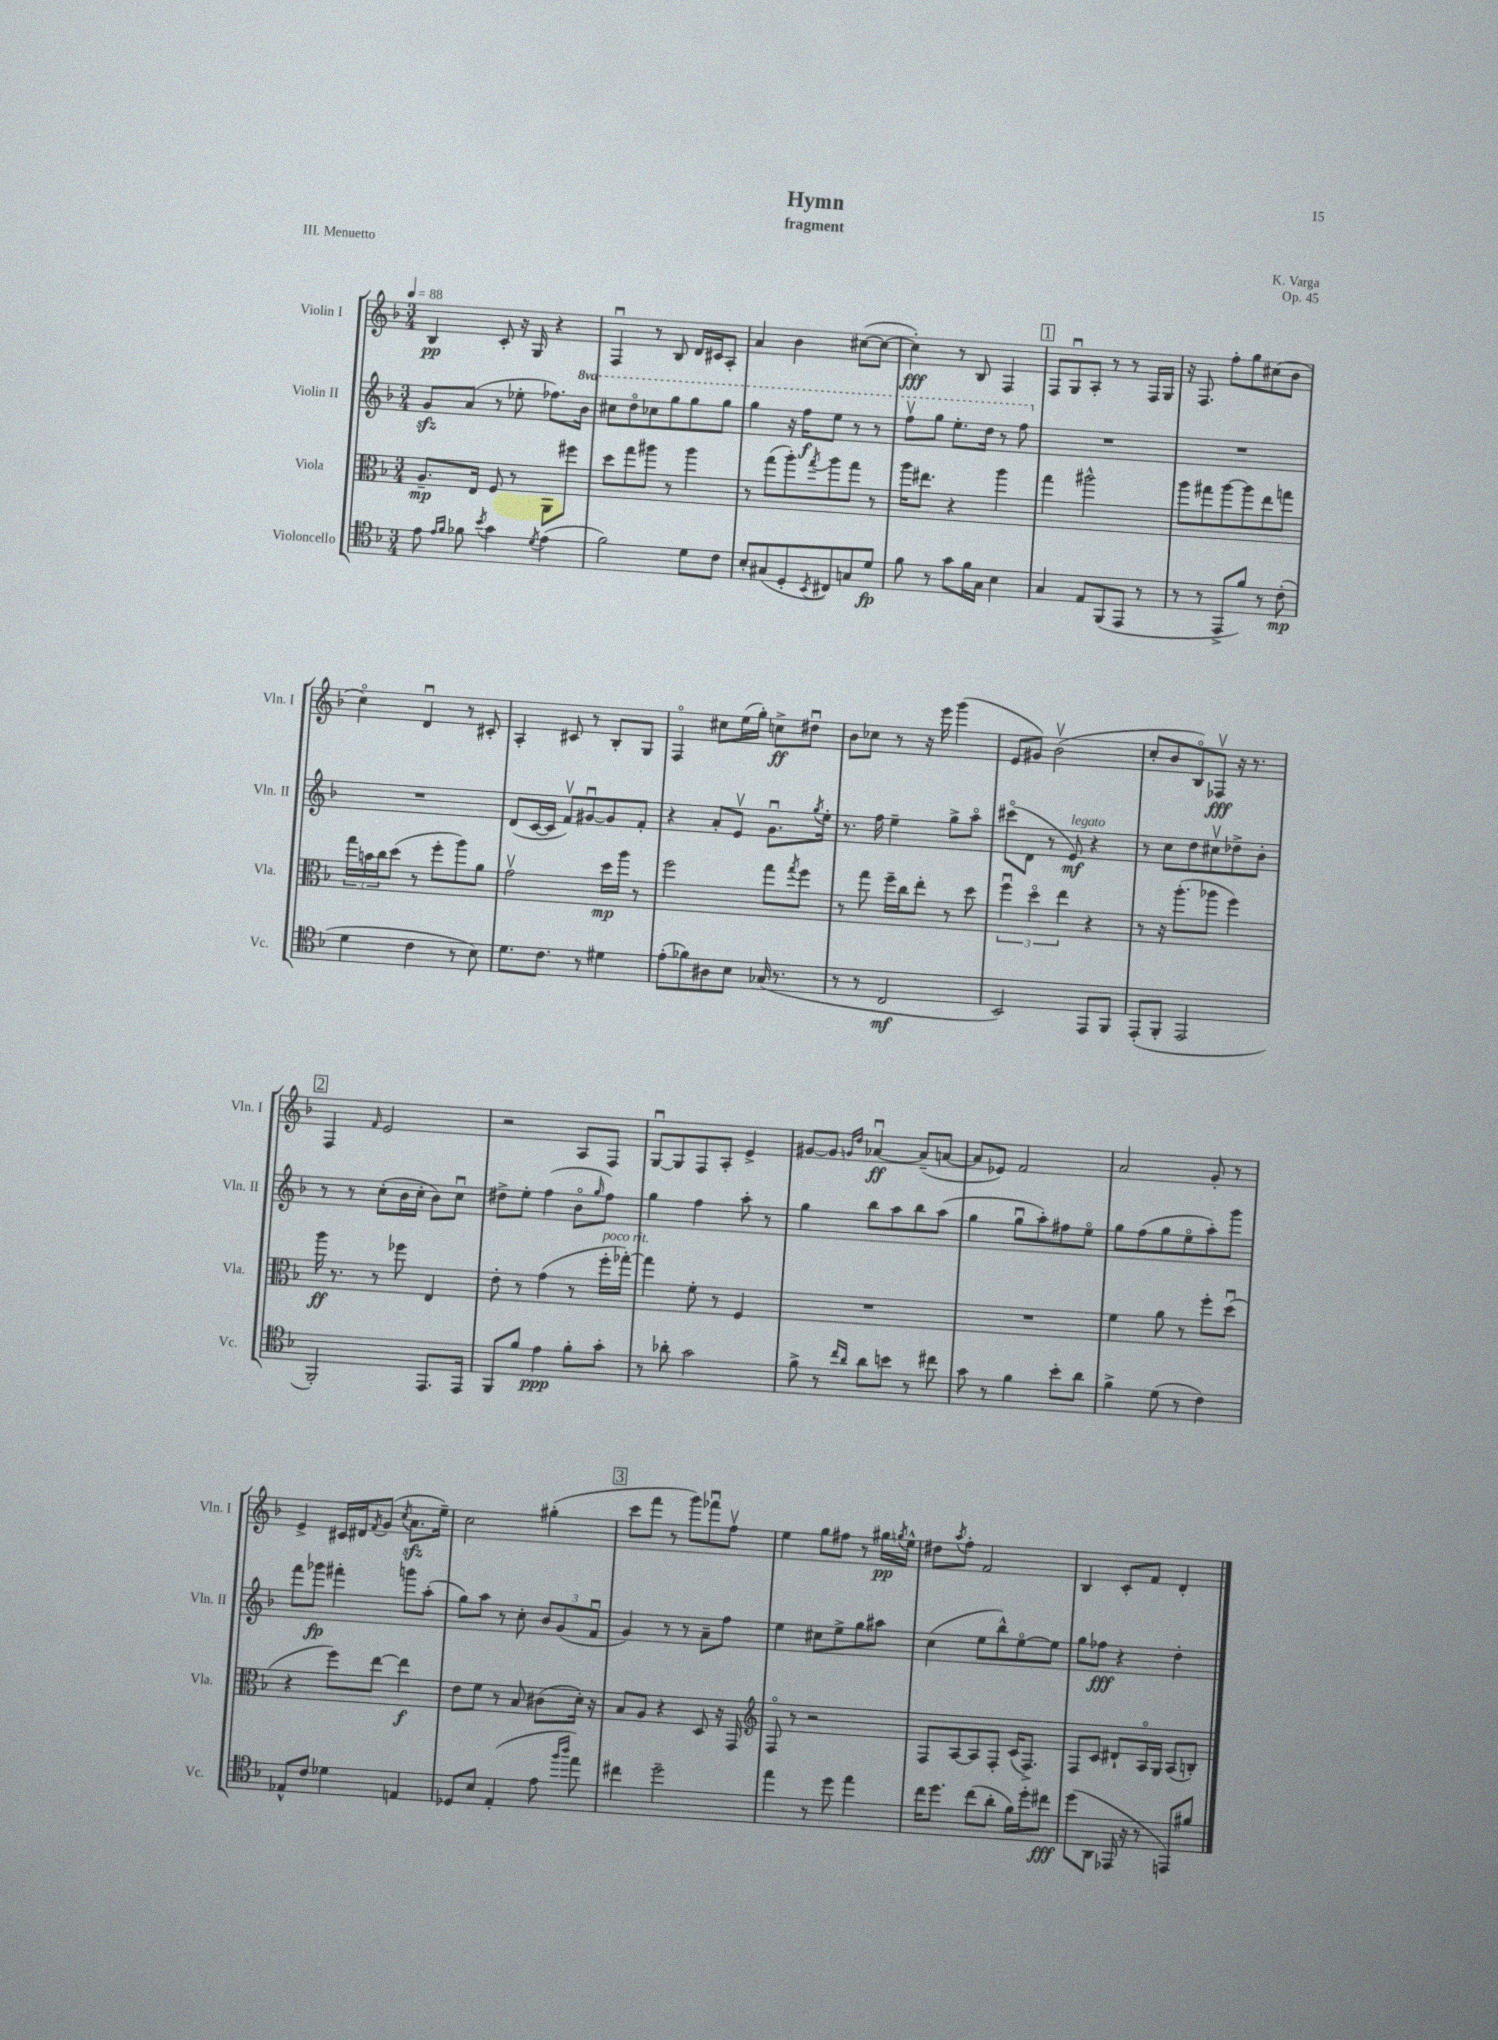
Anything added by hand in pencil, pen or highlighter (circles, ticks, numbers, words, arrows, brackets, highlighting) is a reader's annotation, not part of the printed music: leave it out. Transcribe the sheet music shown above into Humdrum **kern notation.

**kern	**kern	**kern	**kern
*staff4	*staff3	*staff2	*staff1
*clefC4	*clefC3	*clefG2	*clefG2
*k[b-]	*k[b-]	*k[b-]	*k[b-]
*M3/4	*M3/4	*M3/4	*M3/4
*MM88	*MM88	*MM88	*MM88
8e	8.A~	8g	4B-
16qqe	.	.	.
16qqf	.	.	.
8f-	.	(8a	.
.	16E	.	.
8qb-	.	.	.
4g	8F	8r	8c'
.	8r	8ee-'	16r
.	.	.	16G
8qd	.	.	.
(4e	8AA	8.ff-)	4r
.	8ff#	.	.
.	.	16bb-	.
=	=	=	=
2f)	8dd	8ccc#	4Fu
.	8gg	8dddo	.
.	8aa#	8ccc-	8r
.	8r	8ggg	8B-
8d	4aa#	8ggg	16d
.	.	.	16c#
8c	.	8ggg	8A'
=	=	=	=
8B-'	8r	4ggg	4a
(8G#	(8gg	.	.
8D'	8aa')	16r	4b-
.	.	16fff	.
8qBB-	8qgg	.	.
8C#)	8aa	8eee	.
8G	8gg	8r	([8cc#
8d	8r	8r	8cc#_
=	=	=	=
8f	16aa	8fffv	4cc#'])
.	8.ee#	.	.
8r	.	8ggg	.
8g	4r	8.eee'	8r
16f	.	.	8B-
16G	.	16ddd	.
4B-	4aa	8r	4F
.	.	8fff	.
=	=	=	=
4G	4gg	2.r	8F
.	.	.	8Gu
8E	2aa#^^	.	8A'
(8FF	.	.	8r
8EE	.	.	8r
8r	.	.	16F
.	.	.	16G
=	=	=	=
8r	8aa	2.r	16r
.	.	.	8.F
8r	8gg#	.	.
8EE^	[8aa	.	8ff'
8f)	8aa]	.	8gg
8r	8ee	.	(8cc#
(8c'	8gg	.	8b-
=	=	=	=
4d	24gg	2.r	4cco)
.	24b	.	.
.	24cc	.	.
.	(8dd	.	.
4c	8r	.	4du
.	8ff'	.	.
8r	8aa)	.	8r
8B-)	8a	.	8c#'
=	=	=	=
8.d	2gv	(8d	4A'
.	.	[16c	.
8.c	.	16c]	.
.	.	8fv)	8c#
8r	.	[8g#u	8r
4d#	16dd	8g#]	8B-'
.	16aa	.	.
.	8r	8f'	8G
=	=	=	=
(8e'	2ff	4r	4Fo
8f-)	.	.	.
8A#	.	8a'	8cc#
8B-	.	8ev	(16ee
.	.	.	16gg')
(16G-	8gg	8.gu	8cc^
8.r	.	.	.
.	8qgg	.	.
.	8ff	.	8dd#u
.	.	8qgg	.
.	.	16ee'	.
=	=	=	=
8r	8r	8.r	8b-
8r	8gg	.	8cc-
.	.	16ff	.
2C	16ff~	4ee~	8r
.	16cc	.	.
.	8ee'	.	16r
.	.	.	16eee
.	8r	8gg^	(4ggg
.	8dd	8aao	.
=	=	=	=
2BB-)	6ffu	(8ccc#o	8e
.	.	8d	8g#)
.	6ddo	.	.
.	.	8r	(2b-v
.	6ee	.	.
.	.	8e)	.
8EE	4r	4r	.
8FF	.	.	.
=	=	=	=
(8EE'	8r	8r	8cc'
8FF'	16r	8cc	8b-
.	(8.aa'	.	.
2EE	.	8dd	8B-o)
.	8aa-	8cc#v	8F-v
.	4ff)	8dd-^	16r
.	.	.	8.r
.	.	8b-'	.
=	=	=	=
2FF')	16aa	8r	4F
.	8.r	.	.
.	.	8r	.
.	.	.	16qqf
.	8r	(8cc'	2e
.	8ff-	16b-	.
.	.	16cc'	.
8.EE	4E	8b-)	.
.	.	8ccu	.
16EE	.	.	.
=	=	=	=
8FF	8e'	8dd#^	2r
8f	8r	8ee'	.
4e	(4g	(4ff	.
8f'	8r	8b-o	8A
.	.	16qqgg	.
8g'	16ff'	8ff)	8F
.	[16gg-')	.	.
=	=	=	=
8r	4gg-]	4gg	[8Gu
8a-'	.	.	8G]
2g	8f'	4ff	8F
.	8r	.	8A'
.	4F	8aa'	4e^
.	.	8r	.
=	=	=	=
8f^	2.r	4gg	[8g#
8r	.	.	8g#]
16qqcc	.	.	16qqg
16qqa	.	.	16qqdd
8a	.	8bb-	[4a-u
8b	.	8aa	.
8r	.	8bb-	(8a-~]
8cc#	.	(8aa	[8a
=	=	=	=
8g	2.r	4gg	8a]
8r	.	.	8e-)
4f	.	8ggu	2f
.	.	8aa')	.
8b-'	.	8ff#	.
8a	.	8eeo	.
=	=	=	=
4f^	4f	8gg	2a
.	.	(8ff	.
(8d	8a	8gg	.
8r	8r	8eeo	.
4c)	8ff'	8aa')	8g'
.	(8ddu	8ggg	8r
=	=	=	=
8E-^^	4r	8fff	4e^
8c	.	8ggg-	.
4d-	8ff)	4fff#'	16c#
.	.	.	16d#
.	.	.	8qf
.	[8ee	.	(8g
.	.	.	8qcc
4E	4ee]	8ggg	8.a
.	.	(8aa'	.
.	.	.	16ee~)
=	=	=	=
8D-	8e	8gg)	2cc
8B-	8f	8aa	.
(4E'	8r	8r	.
.	8B-	8cc'	.
8e	(8c#	12b-	(4gg#'
.	.	(12g	.
16qqff	.	.	.
16qqaa	.	.	.
8ee)	16d')	.	.
.	.	12fu	.
.	16r	.	.
=	=	=	=
4cc#	8B-	4g)	8ccc
.	8A	.	8fff
2dd~	4r	8r	8r
.	.	8r	8ggg)
.	8D	8a~	8fff-u
.	16r	8ff	8ffv
.	16GG	.	.
=	=	=	=
*	*clefG2	*	*
4ee	8Fo	4ee	4ee
.	8r	.	.
8r	2r	8cc#	8gg
8dd	.	8ee^	8ff#
4ee	.	8gg	8r
.	.	8aa#	16gg#
.	.	.	8qgg
.	.	.	16ee^^
=	=	=	=
16cc	8F	(4cc	8dd#
8.dd	.	.	.
.	.	.	8qaa
.	[8A	.	8ff'
(8cc	8A]	8ee	2f
8a'	8F'	8bb-^^)	.
16f)	(16c	[8eeo	.
16dd'	8.F^)	.	.
8cc#	.	8ee]	.
=	=	=	=
(8dd	8F	8gg	4B-
8AA	8c	8ff-	.
16EE-	8d#`	4r	8c'
16r	.	.	.
8r	16Ao	.	8f
.	16G	.	.
8EE)	(8A	4dd'	4d'
8f#	8B')	.	.
==	==	==	==
*-	*-	*-	*-
